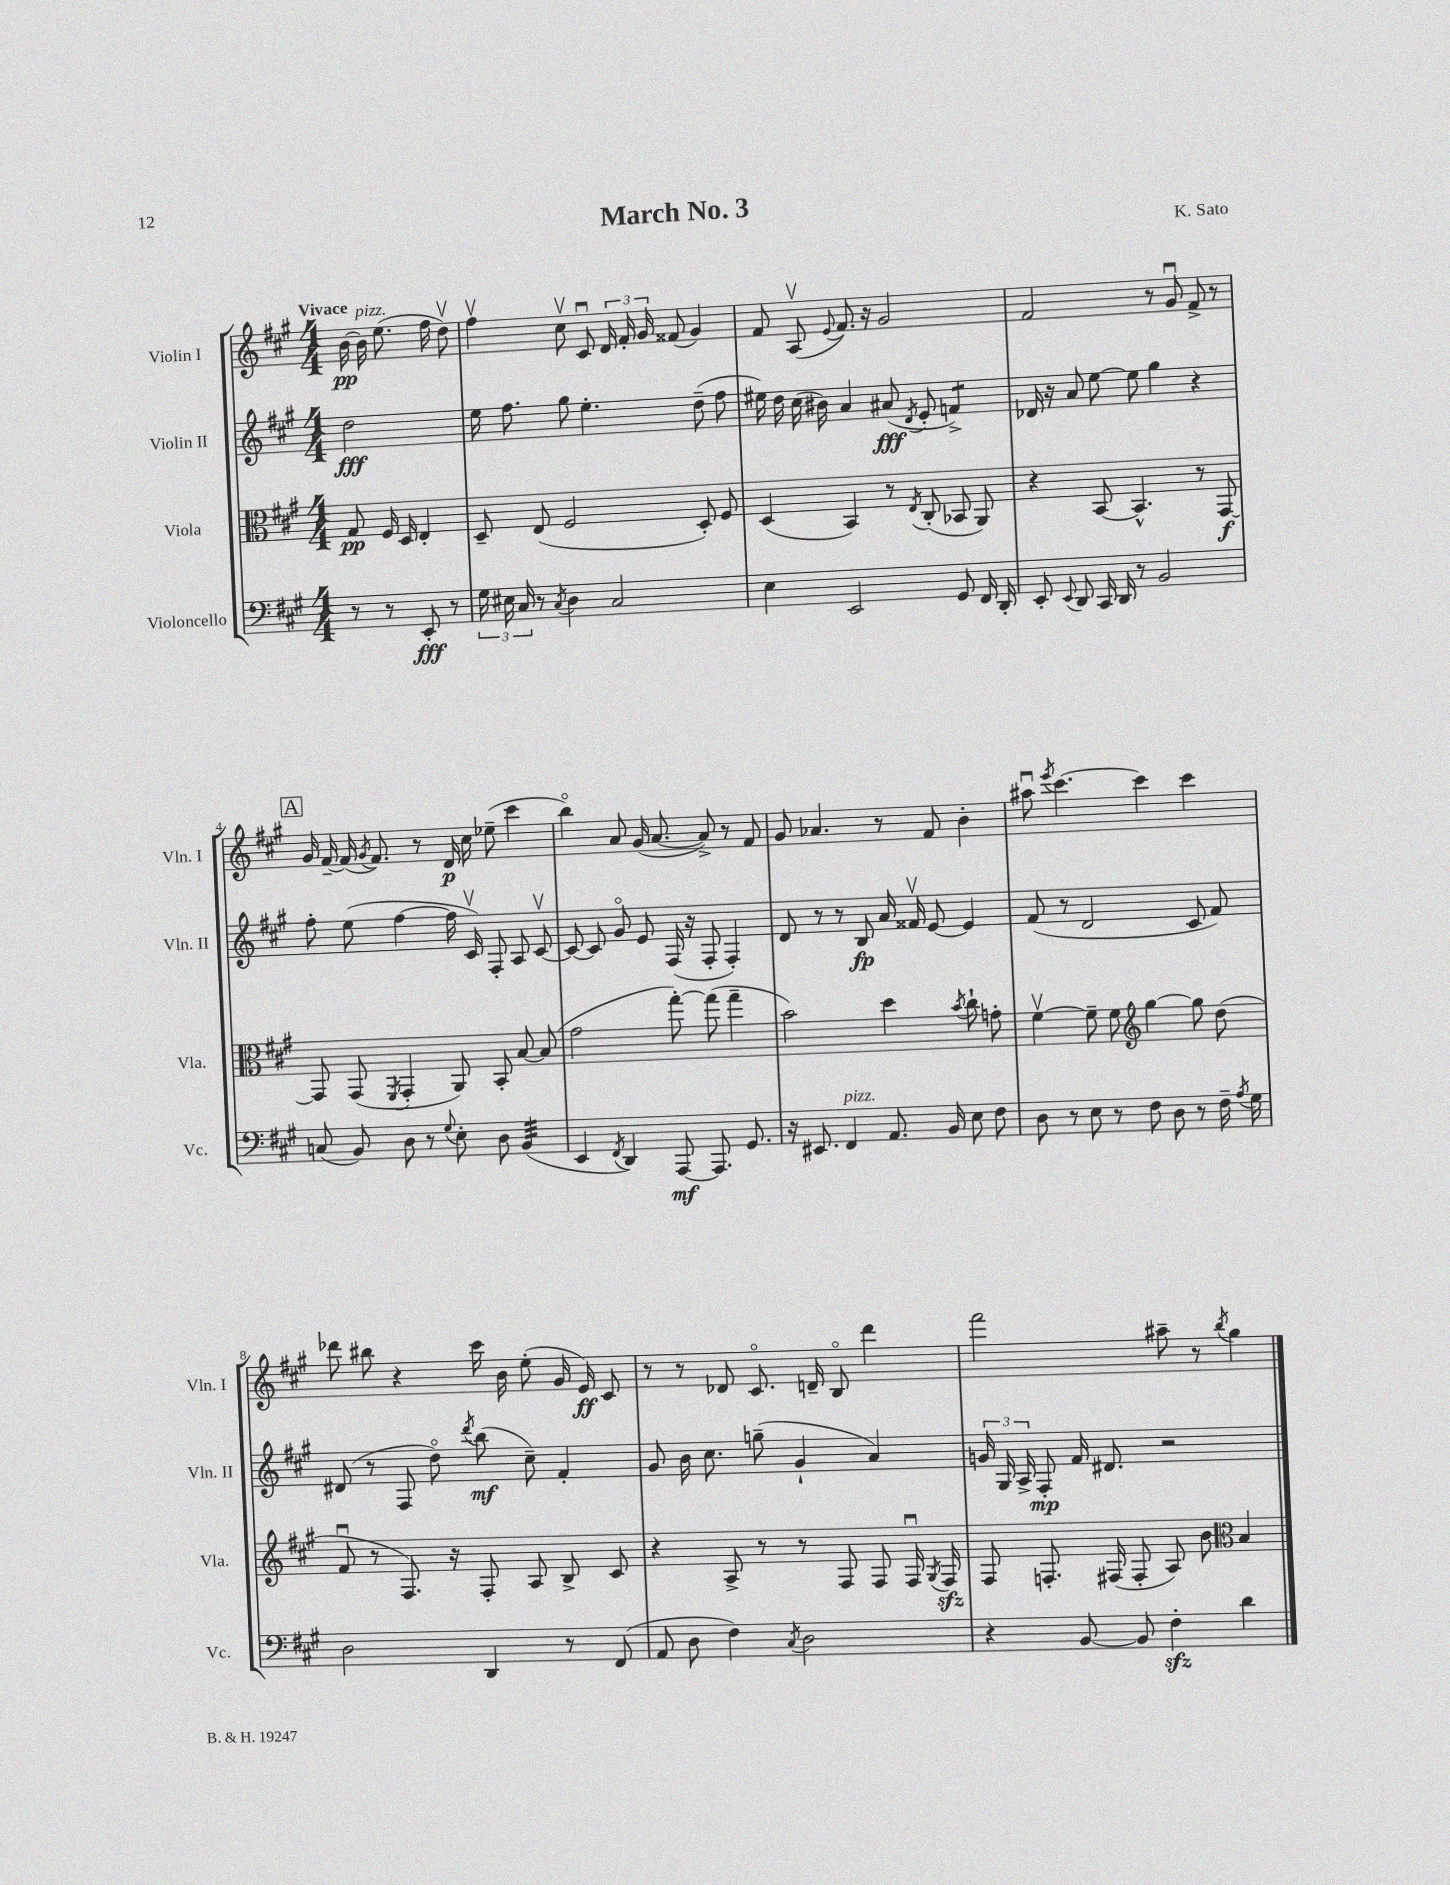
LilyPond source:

\header { title = "March No. 3" composer = "K. Sato" }
<<
\new StaffGroup <<
\new Staff = "s0" \with { instrumentName = "Violin I" shortInstrumentName = "Vln. I" } {
    \clef treble \key a \major \numericTimeSignature \time 4/4 \partial 2 \tempo "Vivace"
    \autoBeamOff b'16~\pp b'16^\markup { \italic "pizz." } e''8.( fis''16 d''8\upbow) |
    fis''4\upbow cis''8\upbow cis'8\downbow \tuplet 3/2 { d'16 fis'16-. gis'16 } fisis'8( gis'4) |
    fis'8 a8\upbow( \appoggiatura { e'8 } fis'8.) r16 gis'2 |
    fis'2 r8 gis'8\downbow fis'8-> r8 |
    \mark \markup { \box "A" } gis'16 fis'16~-- fis'16( \acciaccatura { gis'8 } fis'8.) r8 d'16\p cis''16 ees''8--( cis'''4 |
    b''4\flageolet) a'8 gis'16( a'8.~ a'8->) r8 fis'8 |
    gis'8 aes'4. r8 fis'8 b'4-. |
    ais''8\downbow \acciaccatura { e'''8 } cis'''4.~ cis'''4 cis'''4 |
    des'''8 bis''8 r4 cis'''16 b'16 e''8-.( gis'16 e'16\ff) cis'8 |
    r8 r8 des'8 cis'8.\flageolet d'16-- b8\flageolet d'''4 |
    fis'''2 ais''8-- r8 \acciaccatura { b''8 } gis''4 \bar "|." |
}
\new Staff = "s1" \with { instrumentName = "Violin II" shortInstrumentName = "Vln. II" } {
    \clef treble \key a \major \numericTimeSignature \time 4/4 \partial 2
    \autoBeamOff d''2\fff |
    e''16 fis''8. gis''8 e''4.-. d''8--( fis''8 |
    eis''16) d''16 cis''16( bis'16) a'4 ais'8\fff( \acciaccatura { d'8 } e'8-. f'4:8->) |
    des'16 r16 a'8 e''8~ e''8 gis''4 r4 |
    \mark \markup { \box "A" } fis''8-. e''8( fis''4~ fis''16 cis'16\upbow) fis8-. a8 cis'8~\upbow |
    cis'8~ cis'8 gis'8\flageolet e'8 fis16( r16 fis8-. fis4-.) |
    d'8 r8 r8 b8\fp a'16 fisis'16\upbow e'8~ e'4 |
    fis'8( r8 d'2 cis'8 fis'8) |
    dis'8( r8 fis8 d''8\flageolet) \acciaccatura { d'''8 } b''8\mf( cis''8--) fis'4-. |
    gis'8 b'16 cis''8. g''8--( gis'4-! a'4) |
    \tuplet 3/2 { g'16 gis16 a16-> } fis8-.\mp fis'16 dis'8. r2 \bar "|." |
}
\new Staff = "s2" \with { instrumentName = "Viola" shortInstrumentName = "Vla." } {
    \clef alto \key a \major \numericTimeSignature \time 4/4 \partial 2
    \autoBeamOff gis8\pp fis16 d16 e4-. |
    d8-- e8( fis2 d8-.) fis8 |
    d4( b,4) r8 \acciaccatura { e8 } cis8-.( bes,8 a,8) |
    r4 b,8~ b,4.-^ r8 gis,8~\f |
    \mark \markup { \box "A" } gis,8 gis,8( \acciaccatura { fis,8 } gis,4-. a,8) b,8-. b8~ b8( |
    gis'2 gis''8~-.) gis''8( gis''4-- |
    b'2) d''4 \acciaccatura { b'8 } cis''8-! g'8-. |
    fis'4~\upbow fis'8-- fis'8 \clef treble gis''4~ gis''8 d''8( |
    fis'8\downbow r8 fis8.) r16 fis8-. a8 b8-> cis'8 |
    r4 a8-> r8 r8 fis8 fis8 fis16\downbow \acciaccatura { gis8 } fis16\sfz |
    fis8 f8.-. fis16( fis8-. a8) b'8 \clef alto b4 \bar "|." |
}
\new Staff = "s3" \with { instrumentName = "Violoncello" shortInstrumentName = "Vc." } {
    \clef bass \key a \major \numericTimeSignature \time 4/4 \partial 2
    \autoBeamOff r8 r8 e,8-.\fff r8 |
    \tuplet 3/2 { gis16 eis16 cis16 } r8 \acciaccatura { cis8 } d4 cis2 |
    e4 e,2 gis,8 fis,16 d,16-. |
    e,8-. \appoggiatura { e,8 } d,8 cis,16 d,16 r8 b,2 |
    \mark \markup { \box "A" } c8( b,8) d8 r8 \appoggiatura { gis8 } e8-. d8 b,4:32( |
    e,4 \acciaccatura { fis,8 } d,4) a,,8~\mf a,,8. gis,8. |
    r16 eis,8. fis,4^\markup { \italic "pizz." } a,8. b,16 e8 fis8 |
    d8 r8 e8 r8 fis8 d8 r8 fis16-- \acciaccatura { a8 } gis16 |
    d2 d,4 r8 fis,8( |
    a,8 d8 fis4) \acciaccatura { cis8 } d2 |
    r4 b,8~ b,8 fis4-.\sfz d'4 \bar "|." |
}
>>
>>
